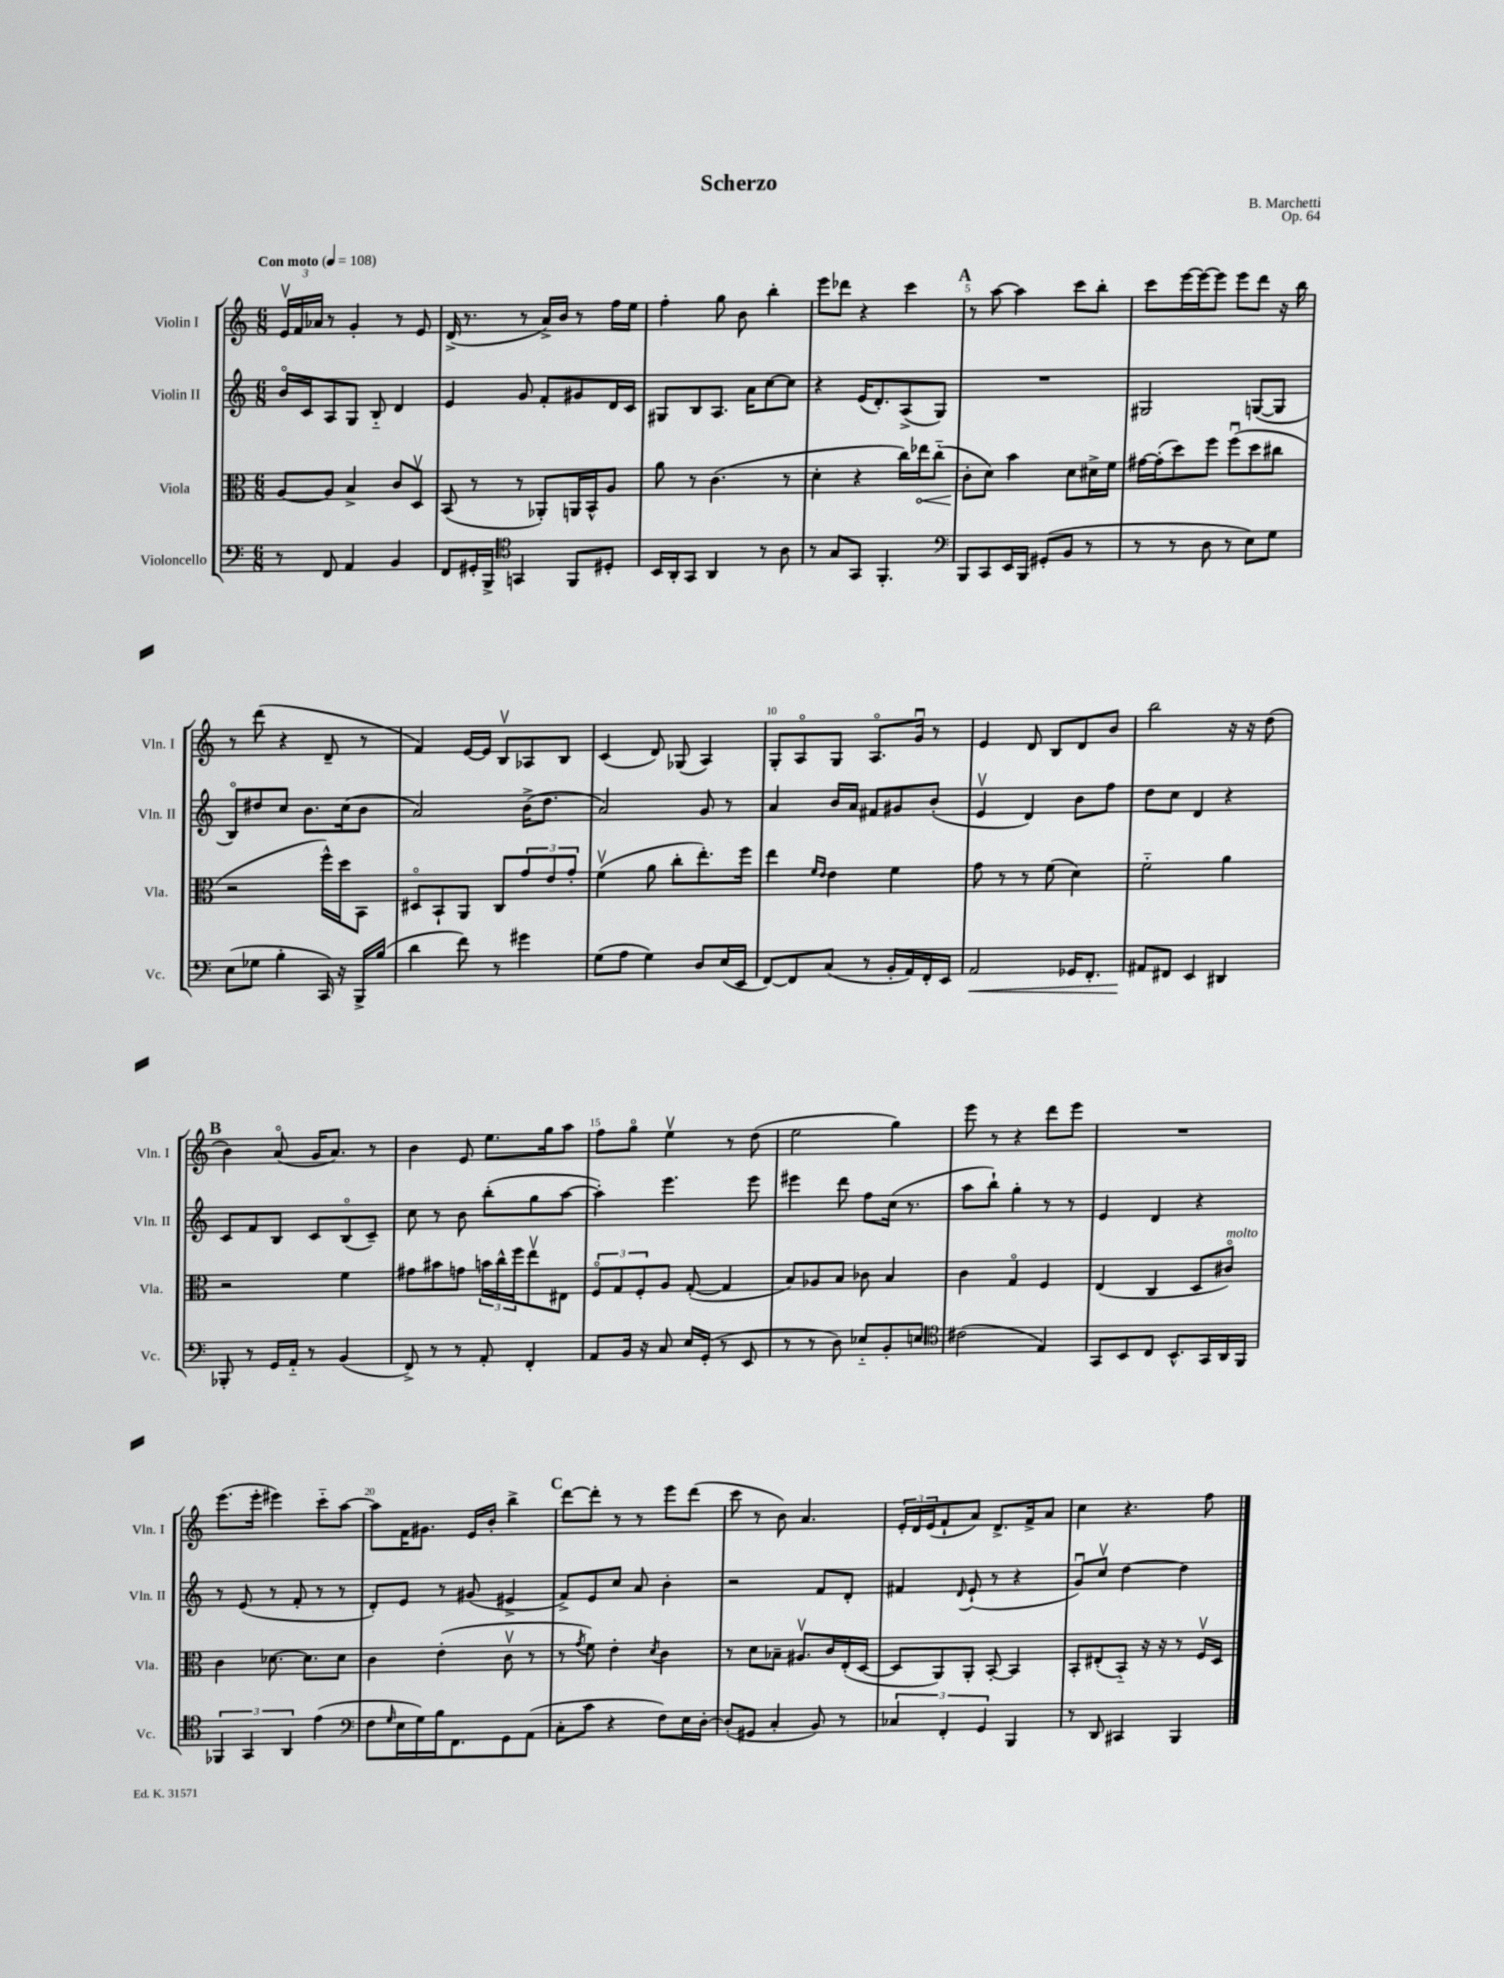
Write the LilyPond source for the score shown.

\header { title = "Scherzo" composer = "B. Marchetti" opus = "Op. 64" }
<<
\new StaffGroup <<
\new Staff = "s0" \with { instrumentName = "Violin I" shortInstrumentName = "Vln. I" } {
    \clef treble \key c \major \numericTimeSignature \time 6/8 \tempo "Con moto" 4 = 108
    \tuplet 3/2 { e'16\upbow f'16 aes'16 } r8 g'4-. r8 e'8 |
    d'16->( r8. r8 a'16->) b'16 r8 f''16 e''16 |
    f''4-. g''8 b'8 b''4-. |
    e'''8 des'''8 r4 c'''4 |
    \mark \markup { \bold "A" } r8 a''8~ a''4 c'''8 b''8-. |
    c'''8 e'''16~ e'''16~ e'''8 e'''8 d'''8 r16 b''16 |
    r8 d'''8( r4 d'8-- r8 |
    f'4) e'16~ e'16 b8\upbow aes8 b8 |
    c'4( d'8) ges8( a4) |
    g8-. a8\flageolet g8 a8.\flageolet g'16\downbow r8 |
    e'4 d'8 b8 d'8 b'8 |
    b''2 r16 r16 d''8( |
    \mark \markup { \bold "B" } b'4) a'8\flageolet( g'16 a'8.) r8 |
    b'4 e'8 e''8. g''16 a''8 |
    f''8 g''8\flageolet e''4\upbow r8 d''8( |
    e''2 g''4) |
    e'''8 r8 r4 d'''8 e'''8 |
    R2. |
    e'''8.( e'''16-. eis'''4) c'''8-_ a''8~ |
    a''8 f'16 gis'8. e'16 b'16-. b''4-> |
    \mark \markup { \bold "C" } d'''8~ d'''8-. r8 r8 e'''8 d'''8( |
    c'''8 r8 b'8) a'4. |
    \tuplet 3/2 { e'16-. d'16 e'16( } f'8-! a'8) d'8.-> f'16-> a'8 |
    c''4 r4. f''8 \bar "|." |
}
\new Staff = "s1" \with { instrumentName = "Violin II" shortInstrumentName = "Vln. II" } {
    \clef treble \key c \major \numericTimeSignature \time 6/8
    b'16\flageolet c'16 a8 g8 b8-_ d'4 |
    e'4 g'8 f'8-. gis'8 d'16 c'16 |
    gis8 b8 a8. a'16 c''8~ c''8 |
    r4 e'16( d'8.-.) a8->( g8) |
    \mark \markup { \bold "A" } R2. |
    gis2 g8~( g8 |
    b8\flageolet) dis''8 c''8 b'8. c''16( b'8 |
    a'2) b'16->( d''8. |
    a'2) g'8 r8 |
    a'4 b'16 a'16 fis'8 gis'8 b'8-.( |
    e'4\upbow d'4) b'8 f''8 |
    d''8 c''8 d'4 r4 |
    \mark \markup { \bold "B" } c'8 f'8 b8 c'8 b8\flageolet( c'8--) |
    c''8 r8 b'8 b''8-.( g''8 a''8~ |
    a''4-.) e'''4. e'''8 |
    eis'''4 d'''8 f''8 c''16( r8. |
    a''8 b''8-!) g''4-. r8 r8 |
    e'4 d'4 r4 |
    r8 e'8( r8 f'8-. r8 r8 |
    d'8-.) e'8 r8 gis'8( eis'4-> |
    \mark \markup { \bold "C" } f'8->) e'8 c''8 a'8 b'4-. |
    r2 f'8 d'8-. |
    fis'4 \appoggiatura { d'8 } e'8-!( r8 r4 |
    g'8\downbow) c''8\upbow d''4~ d''4 \bar "|." |
}
\new Staff = "s2" \with { instrumentName = "Viola" shortInstrumentName = "Vla." } {
    \clef alto \key c \major \numericTimeSignature \time 6/8
    a8~ a8 b4-> c'8 d8\upbow |
    b,8( r8 r8 aes,8-.) a,16 b,16-^ a8 |
    a'8 r8 c'4.( r8 |
    d'4-. r4 c''16) \once \override Hairpin.circled-tip = ##t ees''16\< c''8-_( |
    \mark \markup { \bold "A" } c'8-.\! d'8) b'4 d'8 dis'16-> f'16 |
    gis'16~ gis'16-.( d''8) f''8 f''8\downbow( d''8 cis''8 |
    r2 f''16-^) d''16 b,8 |
    dis8\flageolet b,8-! a,8 c8 \tuplet 3/2 { g'8 e'8 g'8-. } |
    f'4\upbow( a'8 c''8-. e''8.-.) f''16 |
    e''4 \grace { f'16 e'16 } e'4 f'4 |
    g'8 r8 r8 f'8( d'4) |
    f'2-_ a'4 |
    \mark \markup { \bold "B" } r2 f'4 |
    gis'8 bis'8 g'8 \tuplet 3/2 { b'16 c''16-^ f''16 } e''8\upbow eis8 |
    \tuplet 3/2 { f8\flageolet g8 f8-. } a8 g8~-.( g4 |
    b8) aes8 b8 ces'8 b4 |
    c'4 g4\flageolet f4 |
    e4( c4 d8 cis'8\flageolet^\markup { \italic "molto" }) |
    c'4 des'8.~ des'8. des'8 |
    c'4 e'4-.( c'8\upbow r8 |
    \mark \markup { \bold "C" } r8 \acciaccatura { g'8 } f'8) e'4-. \acciaccatura { d'8 } c'4 |
    r8 d'8 bes8-- ais8.\upbow c'16 e16-.( d16~ |
    d8 a,8) a,8-. b,8~-. b,4 |
    b,8-. eis8-.( b,8-_) r16 r16 r8 f16\upbow d16 \bar "|." |
}
\new Staff = "s3" \with { instrumentName = "Violoncello" shortInstrumentName = "Vc." } {
    \clef bass \key c \major \numericTimeSignature \time 6/8
    r8 f,8 a,4 b,4 |
    f,8 gis,16-. b,,16-> \clef tenor g,4 f,8 dis8-. |
    b,16 a,16-. g,8 a,4 r8 a8 |
    r8 g8 g,8 f,4.-. |
    \mark \markup { \bold "A" } \clef bass b,,8 c,8 e,16 b,,16 gis,8-.( b,8 r8 |
    r8 r8 d8 r8 e8) g8 |
    e8( ges8 b4-. c,16) r16 b,,16-> b16( |
    d'4 f'8) r8 gis'4 |
    g8( a8 g4) d8 e16( e,16 |
    f,8~) f,8 c8( r8 b,16-. a,16) f,16-. e,16 |
    a,2\< ges,16 f,8.-. |
    ais,8\! fis,8 e,4 dis,4 |
    \mark \markup { \bold "B" } bes,,8-. r8 g,16 a,16-_ r8 b,4( |
    f,8->) r8 r8 a,8-. f,4-. |
    a,8 b,16 r16 c8 e16 g,16-.( r8 e,8 |
    r8 r8 d8) ees8-_ b,8-. e8 |
    \clef tenor cis'2( e4) |
    g,8 b,8 c8 b,8.-^ g,16 a,16 f,16 |
    \tuplet 3/2 { fes,4 g,4 a,4 } e'4( |
    \clef bass f8 \grace { g16 } e16 g16) b16 f,8. g,8 a,8( |
    \mark \markup { \bold "C" } c8-. c'8 r4 f8) e16 d16~-. |
    d8-.( gis,8 c4-. b,8) r8 |
    \tuplet 3/2 { ces4 f,4-. g,4 } b,,4 |
    r8 d,8 cis,4 b,,4 \bar "|." |
}
>>
>>
\layout { \context { \Score \override BarNumber.break-visibility = ##(#f #t #t) barNumberVisibility = #(every-nth-bar-number-visible 5) } }
